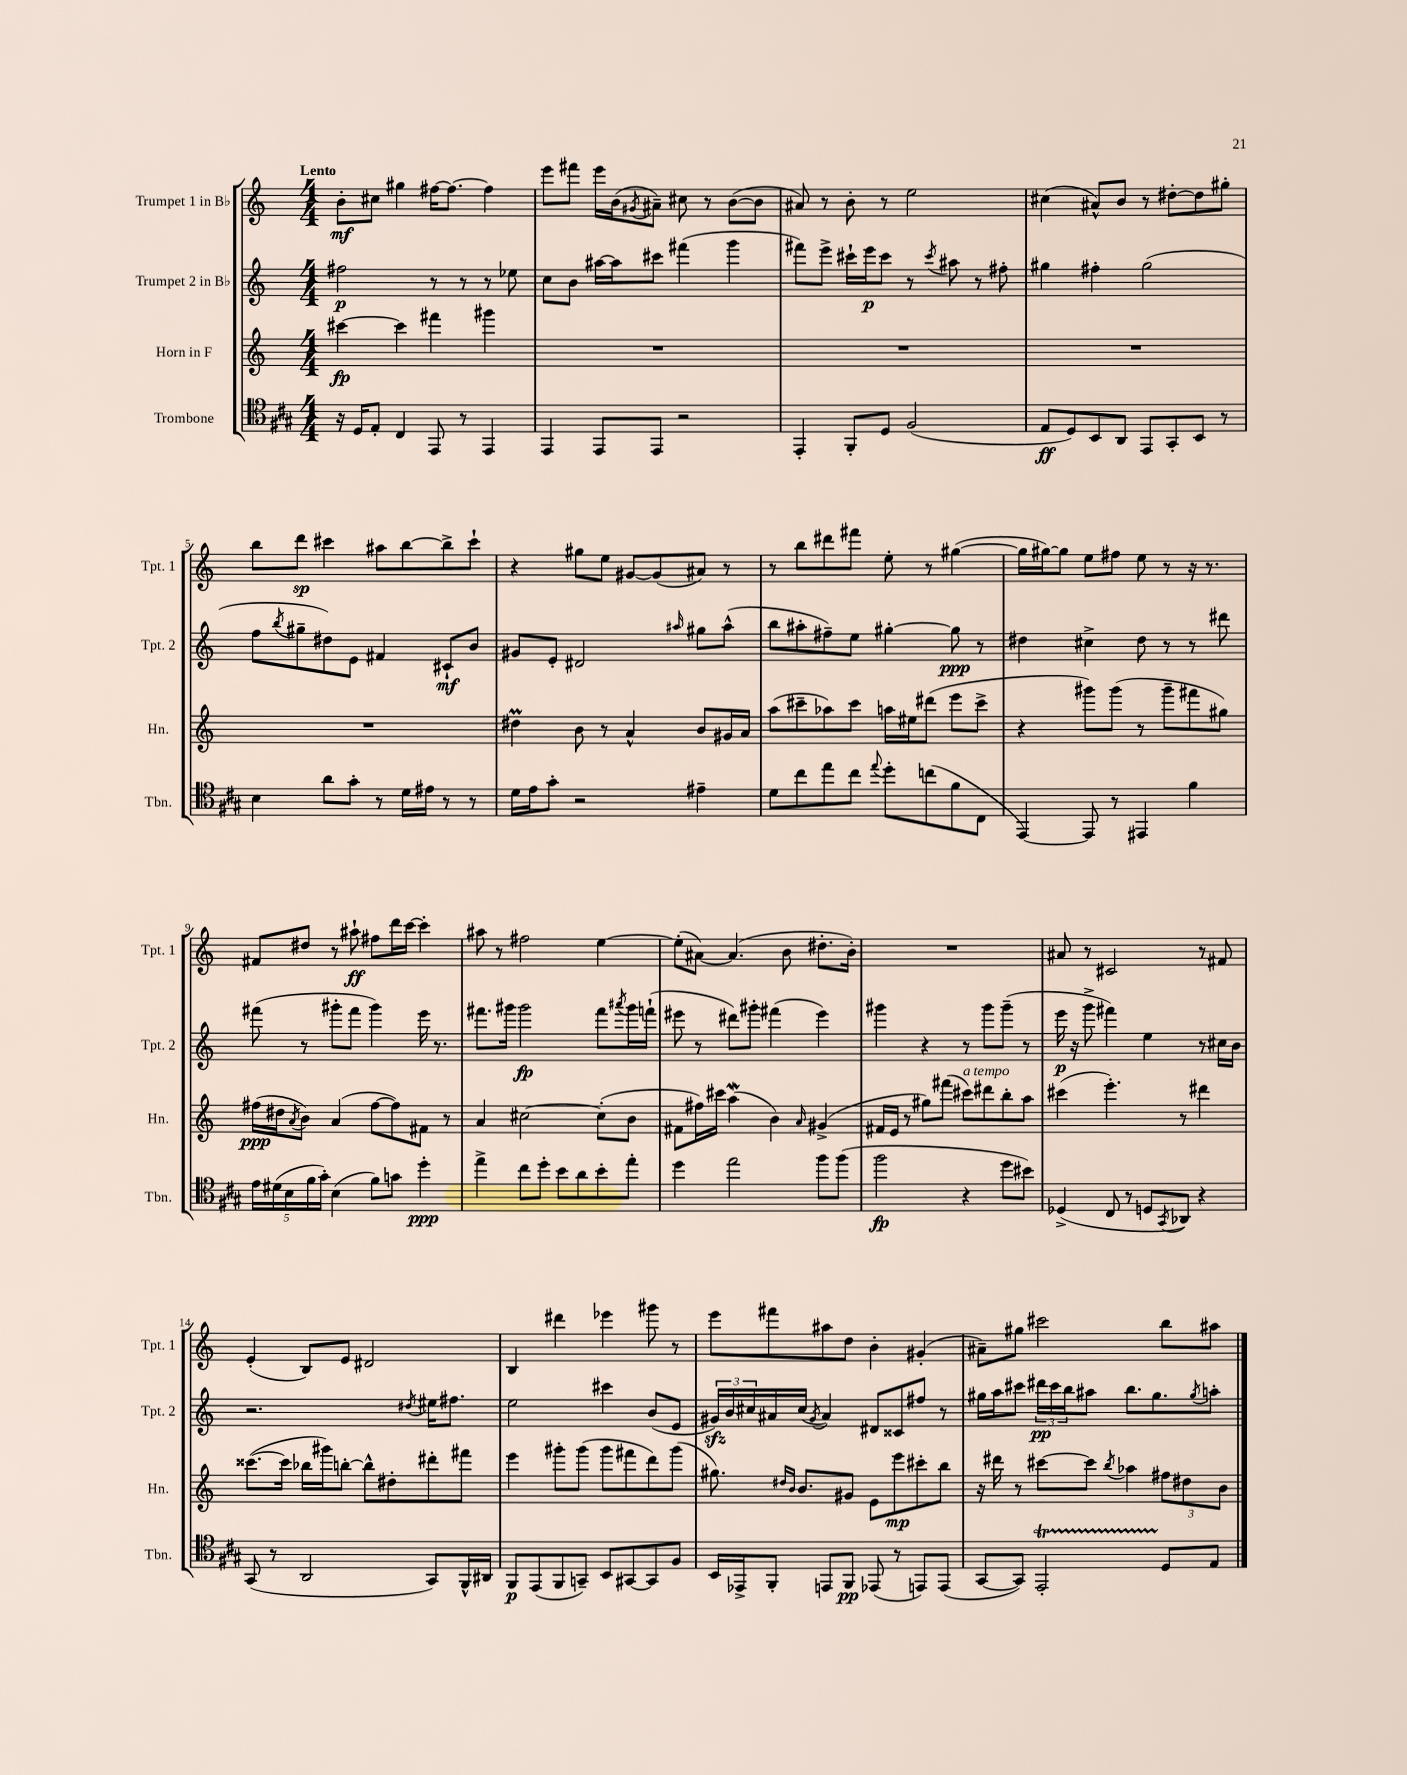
<<
\new StaffGroup <<
\new Staff = "s0" \with { instrumentName = "Trumpet 1 in Bb" shortInstrumentName = "Tpt. 1" } {
    \clef treble \key c \major \numericTimeSignature \time 4/4 \tempo "Lento"
    b'8-.\mf cis''8 gis''4 fis''16~ fis''8.~ fis''4 |
    e'''8 fis'''8 e'''16 b'16( \acciaccatura { gis'8 } ais'8--) cis''8 r8 b'8~( b'8 |
    ais'8) r8 b'8-. r8 e''2 |
    cis''4( ais'8-^) b'8 r8 dis''8~-. dis''8 gis''8-. |
    b''8 d'''8\sp cis'''4 ais''8 b''8~ b''8-> cis'''8-! |
    r4 gis''8 e''8 gis'8~ gis'8( ais'8) r8 |
    r8 b''8 dis'''8 fis'''8 e''8-. r8 gis''4~( |
    gis''16 gis''16~) gis''8 e''8 fis''8 e''8 r8 r16 r8. |
    fis'8 dis''8 r8 ais''8-!\ff fis''8 d'''16 c'''16~ c'''4-. |
    ais''8 r8 fis''2 e''4~ |
    e''8-.( ais'8~) ais'4.( b'8 dis''8.-. b'16-.) |
    R1 |
    ais'8 r8 cis'2 r8 fis'8 |
    e'4-.( b8) e'8 dis'2 |
    b4 dis'''4 ees'''4 gis'''8 r8 |
    e'''8 fis'''8 ais''8 d''8 b'4-. gis'4-.( |
    ais'8--) gis''8 cis'''2 b''8 ais''8 \bar "|." |
}
\new Staff = "s1" \with { instrumentName = "Trumpet 2 in Bb" shortInstrumentName = "Tpt. 2" } {
    \clef treble \key c \major \numericTimeSignature \time 4/4
    fis''2\p r8 r8 r8 ees''8 |
    c''8 b'8 ais''16~ ais''16 cis'''8 fis'''4( g'''4 |
    fis'''8) e'''8-> cis'''16-! e'''16\p cis'''8 r8 \acciaccatura { cis'''8 } ais''8 r8 fis''8-. |
    gis''4 fis''4-. gis''2( |
    f''8 \acciaccatura { b''8 } gis''8-- dis''8) e'8 fis'4 cis'8-!\mf b'8 |
    gis'8 e'8-. dis'2 \grace { ais''16 } gis''8 ais''8-^( |
    b''8 ais''8-. fis''8--) e''8 gis''4~-. gis''8\ppp r8 |
    dis''4 cis''4-> dis''8 r8 r8 dis'''8 |
    fis'''8( r8 gis'''8-. fis'''8 gis'''4) e'''16 r8. |
    fis'''8. gis'''16 gis'''2\fp fis'''8 \acciaccatura { ais'''8 } gis'''16 f'''16-!( |
    eis'''8 r8 dis'''8) gis'''8-. fis'''4( eis'''4) |
    gis'''4 r4 r8 gis'''8 gis'''8--( r8 |
    e'''16\p r16 g'''8-> fis'''4) e''4 r8 cis''16 b'16 |
    r2. \acciaccatura { dis''8 } eis''16 fis''8. |
    e''2 cis'''4 b'8( e'8 |
    \tuplet 3/2 { gis'16\sfz) b'16 cis''16 } ais'16 cis''16( \acciaccatura { gis'8 } ais'4) dis'8 cisis'8 fis''8 r8 |
    gis''16 a''16 cis'''8 \tuplet 3/2 { dis'''16\pp cis'''16 b''16 } ais''8 b''8. gis''8. \acciaccatura { gis''8 } a''8-. \bar "|." |
}
\new Staff = "s2" \with { instrumentName = "Horn in F" shortInstrumentName = "Hn." } {
    \clef treble \key c \major \numericTimeSignature \time 4/4
    cis'''4~\fp cis'''4 fis'''4 gis'''4 |
    R1 |
    R1 |
    R1 |
    R1 |
    dis''4\prall b'8 r8 a'4-^ b'8 gis'16 a'16 |
    a''8( cis'''8-- aes''8) cis'''8 a''16 eis''16 dis'''8( e'''8 cis'''8-> |
    r4 gis'''8) gis'''8( r8 gis'''8-- fis'''8 gis''8) |
    fis''16\ppp( dis''16 \acciaccatura { a'8 } b'8) a'4( fis''8~ fis''8) fis'8 r8 |
    a'4 cis''2~ cis''8-.( b'8 |
    fis'8 fis''16) cis'''16 a''4\mordent( b'4) \grace { a'16 } gis'4->( |
    fis'16 e'16 r8 gis''8) fis'''8( cis'''8^\markup { \italic "a tempo" }) dis'''8 b''8-. a''8 |
    cis'''4( e'''4.-.) r8 dis'''4 |
    cisis'''8.~( cisis'''16 bes''16 gis'''16) b''8~-. b''8-^ dis''8-. dis'''8-. fis'''8 |
    e'''4 gis'''8-. gis'''8( gis'''8 fis'''8 d'''8) gis'''8( |
    gis''8.) \grace { dis''16 b'16 } b'8. gis'8 e'8 e'''8\mp cis'''8-. b''8 |
    r16 dis'''16 r8 cis'''8~ cis'''8 \acciaccatura { b''8 } aes''4 \tuplet 3/2 { fis''8 dis''8 b'8 } \bar "|." |
}
\new Staff = "s3" \with { instrumentName = "Trombone" shortInstrumentName = "Tbn." } {
    \clef tenor \key a \major \numericTimeSignature \time 4/4
    r16 d16 e8-. cis4 e,8 r8 e,4 |
    e,4 e,8 e,8 r2 |
    e,4-. fis,8-. d8 fis2( |
    e8\ff d8) b,8 a,8 e,8 gis,8-. b,8 r8 |
    b4 a'8 gis'8-. r8 d'16 eis'16 r8 r8 |
    d'16 e'16 gis'8-. r2 eis'4-- |
    d'8 cis''8 e''8 cis''8 \appoggiatura { e''8 } d''8-. c''8( fis'8 cis8 |
    e,4~) e,8 r8 eis,4 fis'4 |
    \tuplet 5/4 { e'16 dis'16( b16 fis'16 gis'16-.) } b4( fis'8) g'8 d''4-.\ppp |
    e''4-> cis''8 d''8-. b'8 a'8 b'8-. e''8-. |
    d''4 e''2 fis''8 fis''8( |
    fis''2\fp r4 d''8 bis'8) |
    des4->( cis8 r8 d8 \acciaccatura { gis,8 } aes,8) r4 |
    gis,8( r8 a,2 gis,8) fis,16-^ ais,16 |
    fis,8\p e,8( fis,8 g,8--) b,8 gis,8~ gis,8 fis8 |
    b,16 ees,16-> fis,8-. e,8 fis,8\pp ees,8( r8 e,8) e,8( |
    gis,8~ gis,8) e,2-.\startTrillSpan d8\stopTrillSpan e8 \bar "|." |
}
>>
>>
